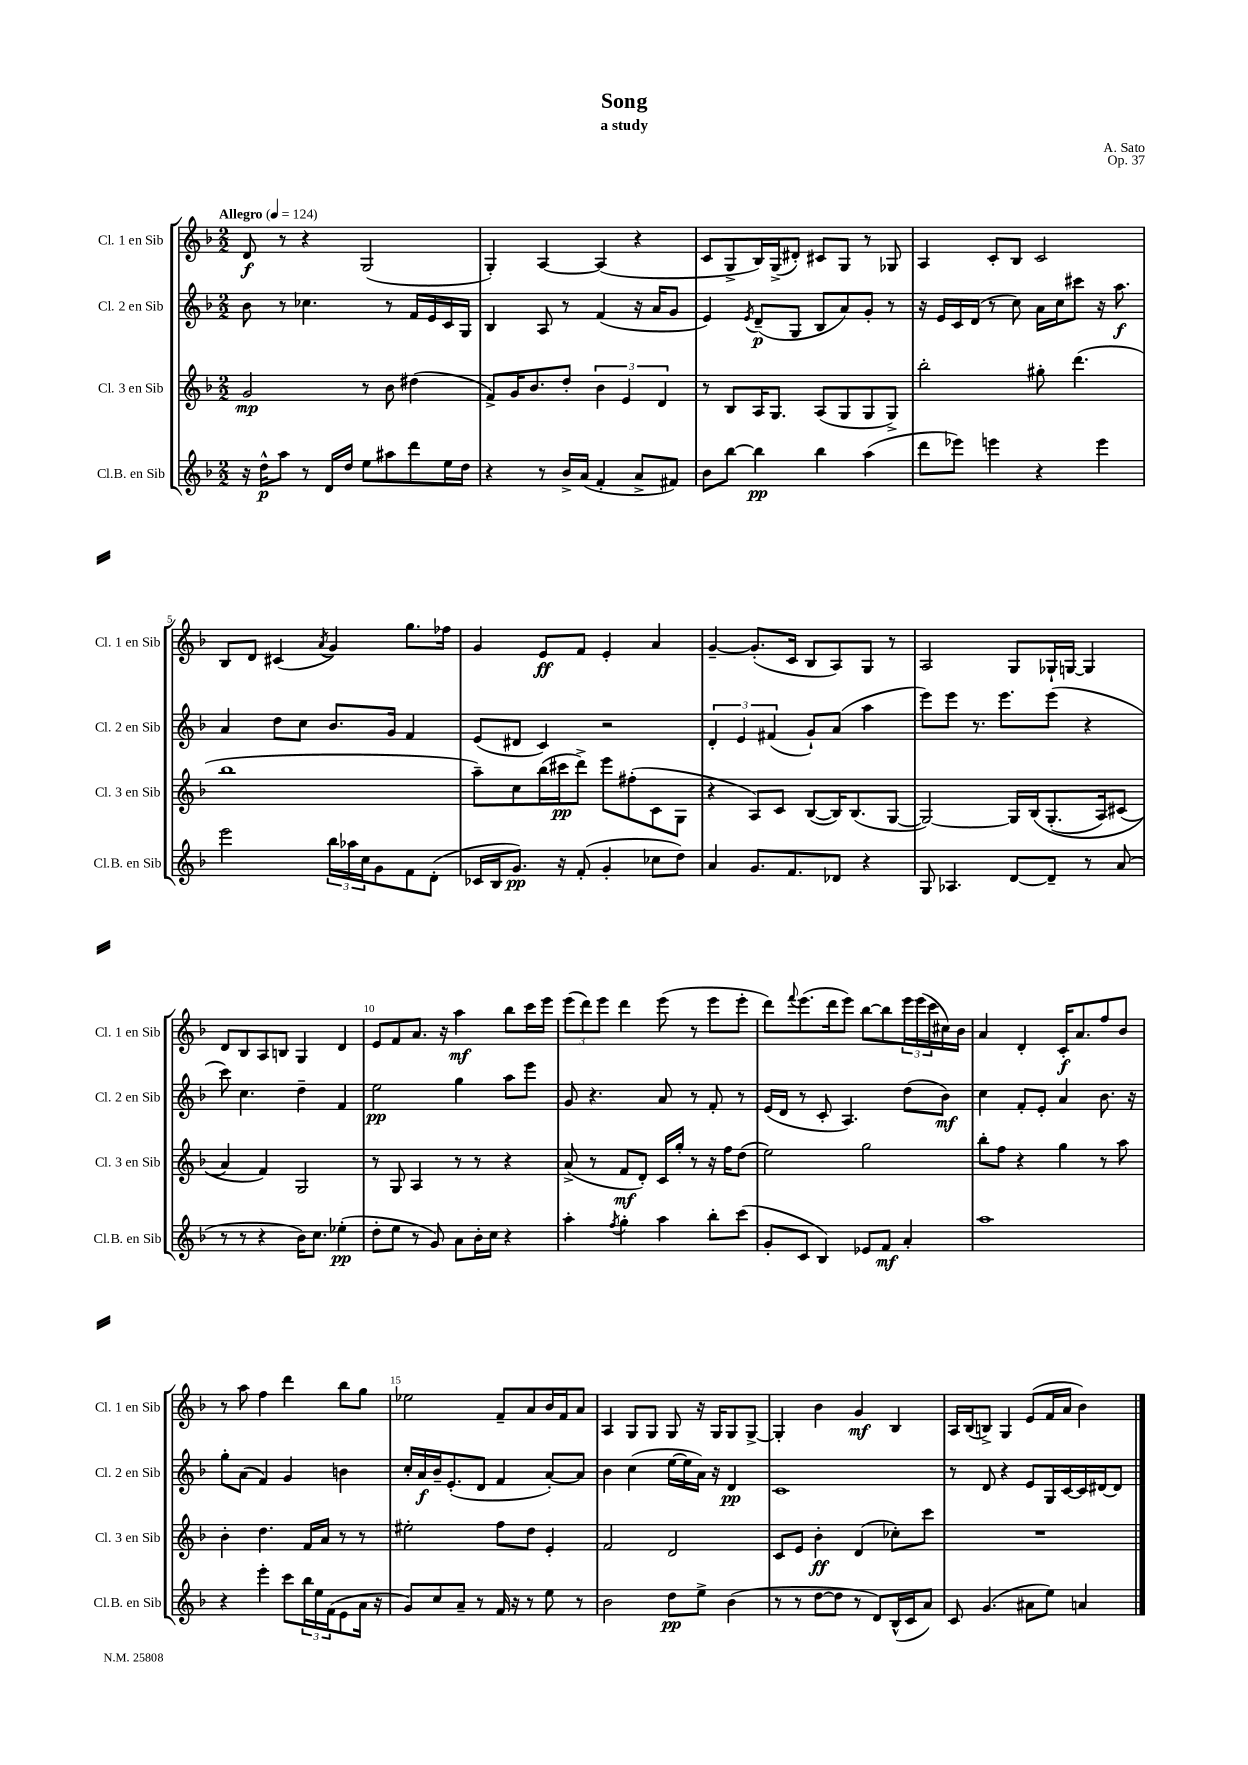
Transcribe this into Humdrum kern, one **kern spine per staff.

**kern	**dynam	**kern	**dynam	**kern	**dynam	**kern	**dynam
*part4	*part4	*part3	*part3	*part2	*part2	*part1	*part1
*staff4	*staff4	*staff3	*staff3	*staff2	*staff2	*staff1	*staff1
*I"Cl.B. en Sib	*	*I"Cl. 3 en Sib	*	*I"Cl. 2 en Sib	*	*I"Cl. 1 en Sib	*
*I'Cl.B. en Sib	*	*I'Cl. 3 en Sib	*	*I'Cl. 2 en Sib	*	*I'Cl. 1 en Sib	*
*clefG2	*	*clefG2	*	*clefG2	*	*clefG2	*
*k[b-]	*	*k[b-]	*	*k[b-]	*	*k[b-]	*
*M2/2	*	*M2/2	*	*M2/2	*	*M2/2	*
*MM124	*	*MM124	*	*MM124	*	*MM124	*
=1	=1	=1	=1	=1	=1	=1	=1
!	!	!	!	!	!	!LO:TX:a:B:t=Allegro	!
16r	.	2g/	mp	8b-\	.	8d/	f
16dd^^\KL	p	.	.	.	.	.	.
8aa\J	.	.	.	8r	.	8r	.
8r	.	.	.	4.cc-X\	.	4r	.
16d/LL	.	.	.	.	.	.	.
16dd/JJ	.	.	.	.	.	.	.
8ee\L	.	8r	.	.	.	(2G/	.
8aa#X\	.	8b-\	.	8r	.	.	.
8ddd\	.	(4dd#X\	.	16f/LL	.	.	.
.	.	.	.	16e/	.	.	.
16ee\L	.	.	.	16c/	.	.	.
16dd\JJ	.	.	.	16G/JJ	.	.	.
=2	=2	=2	=2	=2	=2	=2	=2
4r	.	8f^/L)	.	4B-/	.	4G'/)	.
.	.	16g/K	.	.	.	.	.
.	.	8.b-/	.	.	.	.	.
8r	.	.	.	8A/	.	[4A/	.
16b-^/LL	.	8dd'/J	.	8r	.	.	.
(16a/JJ	.	.	.	.	.	.	.
4f'/	.	6b-\	.	(4f/	.	(4A/]	.
.	.	6e/	.	.	.	.	.
8a^/L	.	.	.	16r	.	4r	.
.	.	.	.	16a/KL	.	.	.
.	.	6d/	.	.	.	.	.
8f#X/J)	.	.	.	8g/J	.	.	.
=3	=3	=3	=3	=3	=3	=3	=3
8b-\L	.	8r	.	4e/)	.	8c/L	.
[8bb-\J	.	8B-/L	.	.	.	8G^/	.
.	.	.	.	8qe/	.	.	.
4bb-\]	pp	16A/K	.	(8d~/L	p	16B-/L)	.
.	.	8.G/J	.	.	.	(16G^/J	.
.	.	.	.	8G/J	.	8d#X'/J)	.
4bb-\	.	(8A/L	.	8B-/L	.	8c#X/L	.
.	.	8G/	.	8a/)	.	8G/J	.
(4aa\	.	8G/	.	8g'/J	.	8r	.
.	.	8G^/J)	.	8r	.	8G-X/	.
=4	=4	=4	=4	=4	=4	=4	=4
8ddd\L	.	2bb-'\	.	16r	.	4A/	.
.	.	.	.	16e/LL	.	.	.
8eee-X\J)	.	.	.	16c/	.	.	.
.	.	.	.	(16d/JJ	.	.	.
4eeen\	.	.	.	8r	.	8c'/L	.
.	.	.	.	8cc\)	.	8B-/J	.
4r	.	8gg#X'\	.	16a\LL	.	2c/	.
.	.	.	.	16cc\J	.	.	.
.	.	(4.ddd\	.	8ccc#X\J	.	.	.
4eee\	.	.	.	16r	.	.	.
.	.	.	.	8.aa\	f	.	.
!!LO:LB:g=z
=5	=5	=5	=5	=5	=5	=5	=5
2eee\	.	1bb-	.	4a/	.	8B-/L	.
.	.	.	.	.	.	8d/J	.
.	.	.	.	8dd\L	.	(4c#X/	.
.	.	.	.	8cc\J	.	.	.
.	.	.	.	.	.	8qa/	.
24bb-\LL	.	.	.	8.b-/L	.	4g/)	.
24aa-X\	.	.	.	.	.	.	.
24cc\J	.	.	.	.	.	.	.
8g\	.	.	.	.	.	.	.
.	.	.	.	16g/Jk	.	.	.
8f\	.	.	.	4f/	.	8.gg\L	.
(8d'\J	.	.	.	.	.	.	.
.	.	.	.	.	.	16ff-X\Jk	.
=6	=6	=6	=6	=6	=6	=6	=6
16c-X/LL	.	8aa~\L)	.	(8e/L	.	4g/	.
16B-/J	.	.	.	.	.	.	.
8.g/J)	pp	8cc\	.	8d#X/J	.	.	.
.	.	(16bb-\L	.	4c/)	.	8e/L	ff
16r	.	16ccc#X\J	pp	.	.	.	.
(8f'/	.	8ddd^\J)	.	.	.	8f/J	.
4g'/	.	8eee\L	.	2r	.	4e'/	.
.	.	(8ff#X'\	.	.	.	.	.
8cc-X\L	.	8c\	.	.	.	4a/	.
8dd\J)	.	8G\J	.	.	.	.	.
=7	=7	=7	=7	=7	=7	=7	=7
4a/	.	4r	.	6d'/	.	[4g~/	.
.	.	.	.	6e/	.	.	.
8.g/L	.	8A/L)	.	.	.	(8.g'/L]	.
.	.	.	.	(6f#X/	.	.	.
.	.	8c/J	.	.	.	.	.
8.f/	.	.	.	.	.	16c/Jk	.
.	.	([8B-/L	.	8g`/L)	.	8B-/L	.
8d-X/J	.	16B-/K])	.	(8a/J	.	8A/)	.
.	.	(8.B-/	.	.	.	.	.
4r	.	.	.	4aa\	.	8G/J	.
.	.	[8G/J	.	.	.	8r	.
=8	=8	=8	=8	=8	=8	=8	=8
8G/	.	2G/_)	.	8eee\L)	.	2A/	.
4.A-X/	.	.	.	8eee\J	.	.	.
.	.	.	.	8.r	.	.	.
.	.	.	.	8.eee\L	.	.	.
[8d/L	.	16G/LL]	.	.	.	8G/L	.
.	.	(16B-/J	.	.	.	.	.
8d~/J]	.	(8.G'/	.	(8eee\J	.	16G-X`/L	.
.	.	.	.	.	.	[16Gn/JJ	.
8r	.	.	.	4r	.	4G/]	.
.	.	16A/k)	.	.	.	.	.
(8a/	.	(8c#X/J	.	.	.	.	.
!!LO:LB:g=z
=9	=9	=9	=9	=9	=9	=9	=9
8r	.	4a/)	.	8ccc\)	.	8d/L	.
8r	.	.	.	4.cc\	.	8B-/	.
4r	.	4f/)	.	.	.	8A/	.
.	.	.	.	.	.	8Bn/J	.
16b-\KL)	.	2G/	.	4dd~\	.	4G/	.
8.cc\J	.	.	.	.	.	.	.
(4ee-X'\	pp	.	.	4f/	.	4d/	.
=10	=10	=10	=10	=10	=10	=10	=10
8dd'\L	.	8r	.	2ee\	pp	8e/L	.
8ee\J	.	8G/	.	.	.	8f/	.
8r	.	4A/	.	.	.	8.a/J	.
8g/)	.	.	.	.	.	.	.
.	.	.	.	.	.	16r	.
8a\L	.	8r	.	4gg\	.	4aa\	mf
16b-'\L	.	8r	.	.	.	.	.
16cc\JJ	.	.	.	.	.	.	.
4r	.	4r	.	8aa\L	.	8bb-\L	.
.	.	.	.	8eee\J	.	16ccc\L	.
.	.	.	.	.	.	16eee\JJ	.
=11	=11	=11	=11	=11	=11	=11	=11
4aa'\	.	(8a^/	.	8g/	.	(12eee\L	.
.	.	.	.	.	.	12ddd\)	.
.	.	8r	.	4.r	.	.	.
.	.	.	.	.	.	12eee\J	.
8qff/	.	.	.	.	.	.	.
4gg'\	.	8f/L	mf	.	.	4ddd\	.
.	.	8d'/J)	.	.	.	.	.
4aa\	.	16c/LL	.	8a/	.	(8eee\	.
.	.	16gg'/JJ	.	.	.	.	.
.	.	8r	.	8r	.	8r	.
8bb-'\L	.	16r	.	8f'/	.	8eee\L	.
.	.	16ff\KL	.	.	.	.	.
(8ccc\J	.	(8dd\J	.	8r	.	8eee'\J	.
=12	=12	=12	=12	=12	=12	=12	=12
8g'/L	.	2ee\)	.	(16e/LL	.	8ddd\L)	.
.	.	.	.	16d/JJ	.	.	.
.	.	.	.	.	.	8qqfff/	.
8c/J	.	.	.	8r	.	(8.eee\	.
4B-/)	.	.	.	8c'/	.	.	.
.	.	.	.	.	.	16ddd\k	.
.	.	.	.	4.A/)	.	8eee\J)	.
8e-X/L	.	2gg\	.	.	.	[8bb-\L	.
8f/J	mf	.	.	.	.	8bb-\]	.
4a'/	.	.	.	(8dd\L	.	24eee\L	.
.	.	.	.	.	.	(24eee\	.
.	.	.	.	.	.	24ccc\	.
.	.	.	.	8b-\J)	mf	16cc#X\)	.
.	.	.	.	.	.	16b-\JJ	.
=13	=13	=13	=13	=13	=13	=13	=13
1aa	.	8bb-'\L	.	4cc\	.	4a/	.
.	.	8ff\J	.	.	.	.	.
.	.	4r	.	8f'/L	.	4d'/	.
.	.	.	.	8e'/J	.	.	.
.	.	4gg\	.	4a/	.	16c'/KL	f
.	.	.	.	.	.	8.a/	.
.	.	8r	.	8.b-\	.	8ff/	.
.	.	8aa\	.	.	.	8b-/J	.
.	.	.	.	16r	.	.	.
!!LO:LB:g=z
=14	=14	=14	=14	=14	=14	=14	=14
4r	.	4b-'\	.	8gg'\L	.	8r	.
.	.	.	.	(8a\J	.	8aa\	.
4eee'\	.	4.dd\	.	4f/)	.	4ff\	.
8ccc\L	.	.	.	4g/	.	4ddd\	.
24bb-\L	.	16f/LL	.	.	.	.	.
24ee\	.	.	.	.	.	.	.
.	.	16a/JJ	.	.	.	.	.
(24f\J	.	.	.	.	.	.	.
8e\	.	8r	.	4bn\	.	8bb-\L	.
16a\Jk	.	8r	.	.	.	8gg\J	.
16r	.	.	.	.	.	.	.
=15	=15	=15	=15	=15	=15	=15	=15
8g/L)	.	2ee#X'\	.	16cc'/LL	.	2ee-X\	.
.	.	.	.	16a/	f	.	.
8cc/	.	.	.	16b-~/J	.	.	.
.	.	.	.	(8.e'/	.	.	.
8a~/J	.	.	.	.	.	.	.
8r	.	.	.	8d/J	.	.	.
16f/	.	8ff\L	.	4f/	.	8f~/L	.
16r	.	.	.	.	.	.	.
8r	.	8dd\J	.	.	.	8a/	.
8ee\	.	4e'/	.	[8a'/L)	.	16b-/L	.
.	.	.	.	.	.	16f/J	.
8r	.	.	.	8a/J]	.	8a/J	.
=16	=16	=16	=16	=16	=16	=16	=16
2b-\	.	2f/	.	4b-\	.	4A/	.
.	.	.	.	(4cc\	.	8G/L	.
.	.	.	.	.	.	8G/J	.
8dd\L	pp	2d/	.	[16ee\LL	.	8G/	.
.	.	.	.	16ee\]	.	.	.
8ee^\J	.	.	.	16a\JJ)	.	16r	.
.	.	.	.	16r	.	16G/KL	.
(4b-\	.	.	.	4d/	pp	8G/	.
.	.	.	.	.	.	[8G^/J	.
=17	=17	=17	=17	=17	=17	=17	=17
8r	.	8c/L	.	1c	.	4G'/]	.
8r	.	8e/J	.	.	.	.	.
[8dd\L	.	4b-'\	ff	.	.	4b-\	.
8dd\J]	.	.	.	.	.	.	.
8r	.	(4d/	.	.	.	4g/	mf
8d/L)	.	.	.	.	.	.	.
(16B-^^/L	.	8cc-X'\L)	.	.	.	4B-/	.
16c/J	.	.	.	.	.	.	.
8a/J)	.	8ccc\J	.	.	.	.	.
=18	=18	=18	=18	=18	=18	=18	=18
8c/	.	1r	.	8r	.	16A/LL	.
.	.	.	.	.	.	(16B-/J	.
(4.g/	.	.	.	8d/	.	8Bn^/J)	.
.	.	.	.	4r	.	4G/	.
8a#X\L	.	.	.	8e/L	.	(8e/L	.
8ee\J)	.	.	.	16G/L	.	16f/L	.
.	.	.	.	[16c/	.	16a/JJ	.
4an/	.	.	.	16c/]	.	4b-\)	.
.	.	.	.	[16d#X/J	.	.	.
.	.	.	.	8d#/J]	.	.	.
==	==	==	==	==	==	==	==
*-	*-	*-	*-	*-	*-	*-	*-
